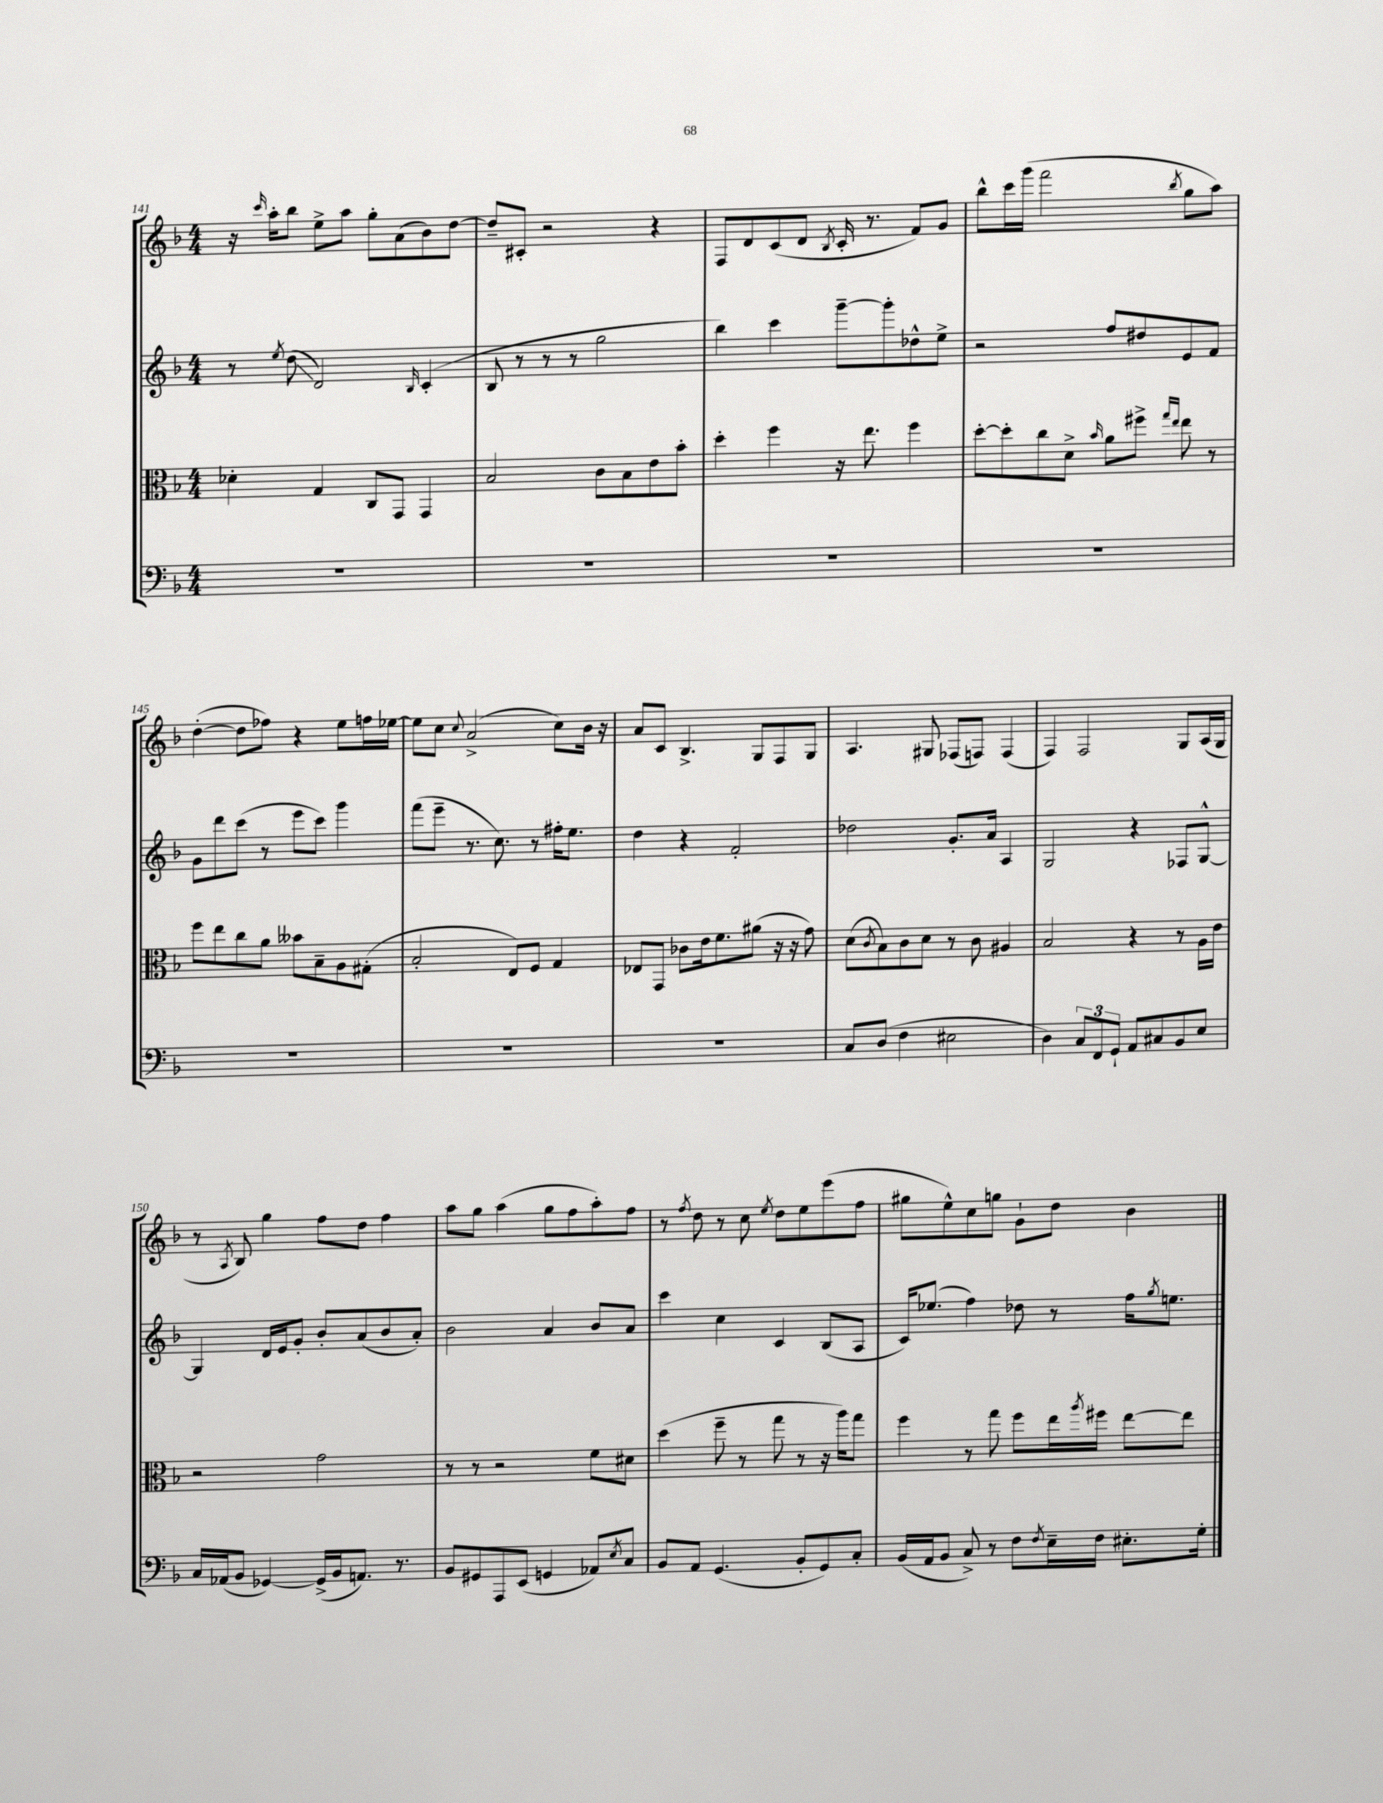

**kern	**kern	**kern	**kern
*staff4	*staff3	*staff2	*staff1
*clefF4	*clefC3	*clefG2	*clefG2
*k[b-]	*k[b-]	*k[b-]	*k[b-]
*M4/4	*M4/4	*M4/4	*M4/4
1r	4d-'\	8r	16r
.	.	.	16qqccc/
.	.	.	16aa'\LK
.	.	8qee/	.
.	.	(8dd\	8bb-\J
.	4G/	2d/)	8ee^\L
.	.	.	8aa\J
.	8C/L	.	8gg'\L
.	8GG/J	.	(8a\
.	.	16qqB-/	.
.	4GG/	(4c'/	8b-\)
.	.	.	[8dd\J
=	=	=	=
1r	2B-/	8B-/	8dd~/]L
.	.	8r	8c#'/J
.	.	8r	2r
.	.	8r	.
.	8c\L	2gg\	.
.	8B-\	.	.
.	8e\	.	4r
.	8b-'\J	.	.
=	=	=	=
1r	4dd'\	4bb-\)	8F/L
.	.	.	8d/
.	4ff\	4ccc\	(8c/
.	.	.	8d/J
.	.	.	8qB-/
.	16r	[8ggg~\L	16c'/
.	8.ee\	.	8.r
.	.	8ggg'\]	.
.	4ff\	8dd-^^\	8f/L)
.	.	8ee^\J	8g/J
=	=	=	=
1r	[8dd'\L	2r	8bb-^^\L
.	8dd'\]	.	16ccc\L
.	.	.	(16ggg\JJ
.	8cc\	.	2fff\
.	8d^\J	.	.
.	16qqb-/	.	.
.	8a\L	8ff/L	.
.	8ff#^\J	8dd#/	.
.	16qqgg/LL	.	.
.	16qqee/JJ	.	8qbb-/
.	8ee\	8e/	8gg\L
.	8r	8f/J	8aa\J)
=	=	=	=
1r	8ff\L	8g\L	([4dd'\
.	8ee\	8ddd\	.
.	8cc\	(8ccc\J	8dd\]L
.	8a\J	8r	8ff-\J)
.	8b--\L	8eee\L	4r
.	8B-~\	8ccc\J)	.
.	8A\	4ggg\	8ee\L
.	(8G#'\J	.	16ff\L
.	.	.	[16ee-\JJ
=	=	=	=
1r	2B-'/	(8fff\L	8ee-\]L
.	.	8eee~\J	8cc\J
.	.	.	8qqcc/
.	.	8.r	(2a^/
.	.	8.cc\)	.
.	8E/L)	.	.
.	8F/J	8r	.
.	4G/	16ff#'\LK	8cc\L)
.	.	8.ee\J	.
.	.	.	16b-\Jk
.	.	.	16r
=	=	=	=
1r	8E-/L	4dd\	8a/L
.	8GG/J	.	8c/J
.	8c-\L	4r	4.B-^/
.	16e\k	.	.
.	8.f\	.	.
.	.	2f'/	.
.	(8a#\J	.	8G/L
.	16r	.	8F/
.	16r	.	.
.	8g\)	.	8G/J
=	=	=	=
8C/L	(8d\L	2dd-\	4.A/
.	8qc/	.	.
(8D/J	8B-\)	.	.
4F\	8c\	.	.
.	8d\J	.	8G#/
2E#\	8r	8.g'/L	(8F-/L
.	8c\	.	8F/J)
.	.	16a/Jk	.
.	4A#/	4A/	(4F/
=	=	=	=
4D\)	2B-/	2G/	4F/)
12C/L	.	.	2F/
12FF/	.	.	.
12GG`/J	.	.	.
8AA/L	4r	4r	.
8C#/	.	.	.
8BB-/	8r	8F-/L	8G/L
8E/J	16A\LL	[8G^^/J	(16A/L
.	16e\JJ	.	16G/JJ
=	=	=	=
16C/LL	2r	4G/]	8r
(16AA-/J	.	.	.
.	.	.	8qA/
8BB-/J	.	.	8B-/)
[4GG-/)	.	16d/LL	4gg\
.	.	16e/J	.
.	.	8g'/J	.
(16GG-^/]LL	2g\	8b-'/L	8ff\L
16BB-/J	.	.	.
8.AA/J)	.	(8a/	8dd\J
.	.	8b-/	4ff\
8.r	.	.	.
.	.	8a'/J)	.
=	=	=	=
8BB-/L	8r	2b-\	8aa\L
8GG#/	8r	.	8gg\J
8AAA/	2r	.	(4aa\
(8EE/J	.	.	.
4GG/	.	4a/	8gg\L
.	.	.	8ff\
8AA-/L)	8f\L	8b-/L	8aa'\)
8qE/	.	.	.
8C/J	8d#\J	8a/J	8ff\J
=	=	=	=
8BB-/L	(4dd\	4ccc\	8r
.	.	.	8qff/
8AA/J	.	.	8dd\
(4.GG/	8ff~\	4cc\	8r
.	8r	.	8cc\
.	.	.	8qee/
.	8gg\	4c/	8dd\L
8BB-'/L	8r	.	8ee\
8GG/)	16r	(8B-/L	(8eee\
.	16aa\LK)	.	.
8C'/J	8gg\J	8A/J	8ff\J
=	=	=	=
(16BB-/LL	4ff\	16c/LK)	8gg#\L
16AA/J	.	(8.ee-/J	.
8BB-/J	.	.	8ee^^\)
8C^/)	8r	4ff\)	8cc\
8r	8gg\	.	8gg\J
8F\L	8ff\L	8dd-\	8g`\L
8qF/	.	.	.
16E~\L	16ee\L	8r	8dd\J
.	8qaa/	.	.
16F\JJ	16ff#\JJ	.	.
8.E#'\L	[8ee\L	16ff\LK	4b-\
.	.	8qgg/	.
.	.	8.ee\J	.
.	8ee\]J	.	.
16G'\Jk	.	.	.
==	==	==	==
*-	*-	*-	*-
